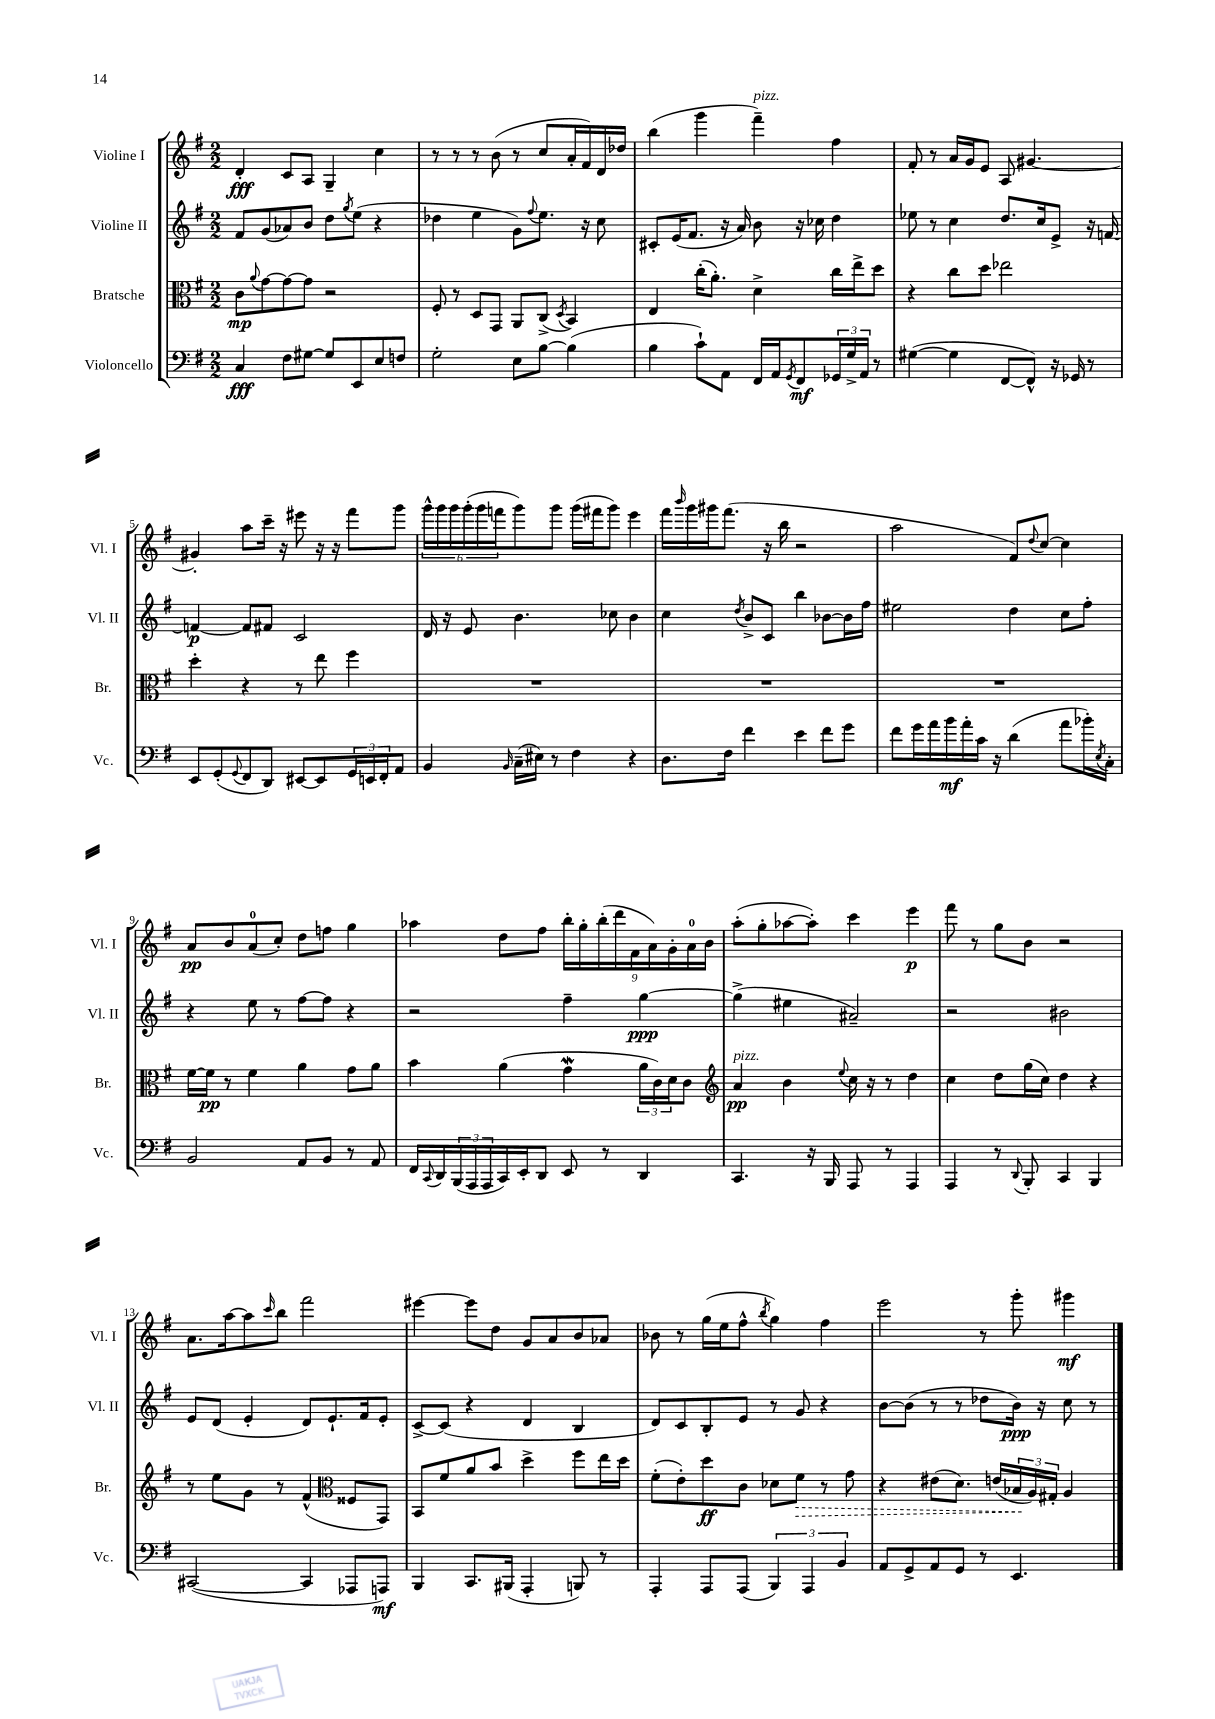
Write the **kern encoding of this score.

**kern	**dynam	**kern	**dynam	**kern	**dynam	**kern	**dynam
*part4	*part4	*part3	*part3	*part2	*part2	*part1	*part1
*staff4	*staff4	*staff3	*staff3	*staff2	*staff2	*staff1	*staff1
*I"Violoncello	*	*I"Bratsche	*	*I"Violine II	*	*I"Violine I	*
*I'Vc.	*	*I'Br.	*	*I'Vl. II	*	*I'Vl. I	*
*clefF4	*	*clefC3	*	*clefG2	*	*clefG2	*
*k[f#]	*	*k[f#]	*	*k[f#]	*	*k[f#]	*
*M2/2	*	*M2/2	*	*M2/2	*	*M2/2	*
=1	=1	=1	=1	=1	=1	=1	=1
4C/	fff	8c\L	mp	8f#/L	.	4d'/	fff
.	.	8qqa/	.	.	.	.	.
.	.	[8g\	.	(8g/	.	.	.
8F#\L	.	8g\_	.	8a-X/)	.	8c/L	.
[8G#X\J	.	8g\J]	.	8b/J	.	8A/J	.
8G#/L]	.	2r	.	8dd\L	.	4G~/	.
.	.	.	.	8qgg/	.	.	.
8EE/	.	.	.	(8ee\J	.	.	.
8E/	.	.	.	4r	.	4cc\	.
8Fn/J	.	.	.	.	.	.	.
=2	=2	=2	=2	=2	=2	=2	=2
2G'\	.	8F#'/	.	4dd-X\	.	8r	.
.	.	8r	.	.	.	8r	.
.	.	8D/L	.	4ee\	.	8r	.
.	.	8GG/J	.	.	.	(8b\	.
8E\L	.	8AA/L	.	8g\L)	.	8r	.
.	.	.	.	8qqff#/	.	.	.
[8B\J	.	(8C^/J	.	8.ee\J	.	8cc/L	.
.	.	8qD/	.	.	.	.	.
(4B\]	.	4BB/)	.	.	.	16a'/L	.
.	.	.	.	16r	.	16f#/)	.
.	.	.	.	8cc\	.	16d/	.
.	.	.	.	.	.	16dd-X/JJ	.
=3	=3	=3	=3	=3	=3	=3	=3
4B\	.	4E/	.	8c#X'/L	.	(4bb\	.
.	.	.	.	(16e/K	.	.	.
.	.	.	.	8.f#/J	.	.	.
8c`\L)	.	(16cc'\KL	.	.	.	4ggg\	.
.	.	8.a'\J)	.	.	.	.	.
8AA\J	.	.	.	16r	.	.	.
.	.	.	.	16a/)	.	.	.
!	!	!	!	!	!	!LO:TX:a:i:t=pizz.	!
16FF#/LL	.	4d^\	.	8b\	.	4fff#~\)	.
16AA/J	.	.	.	.	.	.	.
8qGG/	.	.	.	.	.	.	.
8FF#/	mf	.	.	16r	.	.	.
.	.	.	.	16cc-X\	.	.	.
24GG-X/L	.	16cc\LL	.	4dd\	.	4ff#\	.
24G^/	.	.	.	.	.	.	.
.	.	16ee^\J	.	.	.	.	.
24AA/JJ	.	.	.	.	.	.	.
8r	.	8dd\J	.	.	.	.	.
=4	=4	=4	=4	=4	=4	=4	=4
([4G#X\	.	4r	.	8ee-X\	.	8f#'/	.
.	.	.	.	8r	.	8r	.
4G#\]	.	8cc\L	.	4cc\	.	16a/LL	.
.	.	.	.	.	.	16g/J	.
.	.	8dd\J	.	.	.	8e/J	.
[8FF#/L	.	2ee-X\	.	8.dd/L	.	8A/	.
8FF#^^/J])	.	.	.	.	.	[4.g#X/	.
.	.	.	.	16cc/k	.	.	.
16r	.	.	.	8e^/J	.	.	.
16GG-X/	.	.	.	.	.	.	.
8r	.	.	.	16r	.	.	.
.	.	.	.	[16fn/	.	.	.
!!LO:LB:g=z
=5	=5	=5	=5	=5	=5	=5	=5
8EE/L	.	4dd'\	.	4fn/_	p	4g#X'/]	.
(8GG'/	.	.	.	.	.	.	.
8qqGG/	.	.	.	.	.	.	.
8FF#/	.	4r	.	8f/L]	.	8aa\L	.
8DD/J)	.	.	.	8f#X/J	.	16ccc~\Jk	.
.	.	.	.	.	.	16r	.
[8EE#X/L	.	8r	.	2c/	.	8eee#X\	.
8EE#/]	.	8ee\	.	.	.	16r	.
.	.	.	.	.	.	16r	.
24GG/L	.	4ff#\	.	.	.	8fff#\L	.
24EEn/	.	.	.	.	.	.	.
24FF#'/J	.	.	.	.	.	.	.
8AA/J	.	.	.	.	.	8ggg\J	.
=6	=6	=6	=6	=6	=6	=6	=6
4BB/	.	1r	.	16d/	.	24ggg^^\LL	.
.	.	.	.	.	.	24ggg\	.
.	.	.	.	16r	.	.	.
.	.	.	.	.	.	24ggg\	.
.	.	.	.	8e/	.	(24ggg'\	.
.	.	.	.	.	.	24ggg\	.
.	.	.	.	.	.	24fffn\J	.
16qqBB/	.	.	.	.	.	.	.
(16C~\LL	.	.	.	4.b\	.	8ggg\)	.
16E#X\JJ)	.	.	.	.	.	.	.
8r	.	.	.	.	.	8ggg\J	.
4F#\	.	.	.	.	.	(16ggg\LL	.
.	.	.	.	.	.	16fff#X\J	.
.	.	.	.	8cc-X\	.	8ggg\J)	.
4r	.	.	.	4b\	.	4eee\	.
=7	=7	=7	=7	=7	=7	=7	=7
8.D\L	.	1r	.	4cc\	.	16fff#\LL	.
.	.	.	.	.	.	16qqbbb/	.
.	.	.	.	.	.	16ggg\	.
.	.	.	.	.	.	16ggg#X\J	.
16F#\Jk	.	.	.	.	.	(8.fff#\J	.
.	.	.	.	8qdd/	.	.	.
4f#\	.	.	.	8b^/L	.	.	.
.	.	.	.	8c/J	.	16r	.
.	.	.	.	.	.	16bb\	.
4e\	.	.	.	4bb\	.	2r	.
8f#\L	.	.	.	[8b-X\L	.	.	.
8g\J	.	.	.	16b-\L]	.	.	.
.	.	.	.	16ff#\JJ	.	.	.
=8	=8	=8	=8	=8	=8	=8	=8
8f#\L	.	1r	.	2ee#X\	.	2aa\	.
16g\L	.	.	.	.	.	.	.
16a\	.	.	.	.	.	.	.
16b\	mf	.	.	.	.	.	.
16a'\	.	.	.	.	.	.	.
16c\JJ	.	.	.	.	.	.	.
16r	.	.	.	.	.	.	.
(4d\	.	.	.	4dd\	.	8f#/L)	.
.	.	.	.	.	.	8qqdd/	.
.	.	.	.	.	.	[8cc/J	.
8a\L	.	.	.	8cc\L	.	4cc\]	.
16b-X'\L)	.	.	.	8ff#'\J	.	.	.
8qE/	.	.	.	.	.	.	.
16C'\JJ	.	.	.	.	.	.	.
!!LO:LB:g=z
=9	=9	=9	=9	=9	=9	=9	=9
2BB/	.	[16f#\LL	.	4r	.	8a/L	pp
.	.	16f#\JJ]	pp	.	.	.	.
.	.	8r	.	.	.	8b/	.
.	.	4f#\	.	8ee\	.	(8a/	.
.	.	.	.	8r	.	8cc'/J)	.
8AA/L	.	4a\	.	[8ff#\L	.	8dd\L	.
8BB/J	.	.	.	8ff#\J]	.	8ffn\J	.
8r	.	8g\L	.	4r	.	4gg\	.
8AA/	.	8a\J	.	.	.	.	.
=10	=10	=10	=10	=10	=10	=10	=10
16FF#/LL	.	4b\	.	2r	.	4aa-X\	.
8qqCC/	.	.	.	.	.	.	.
16DD/	.	.	.	.	.	.	.
(24BBB/	.	.	.	.	.	.	.
24AAA/	.	.	.	.	.	.	.
24AAA/	.	.	.	.	.	.	.
16CC/)	.	(4a\	.	.	.	8dd\L	.
16EE'/J	.	.	.	.	.	.	.
8DD/J	.	.	.	.	.	8ff#\J	.
8EE/	.	4gw\	.	4ff#~\	.	18bb'\LL	.
.	.	.	.	.	.	18gg'\	.
.	.	.	.	.	.	(18bb'\	.
8r	.	.	.	.	.	.	.
.	.	.	.	.	.	18ddd\	.
.	.	.	.	.	.	18f#\	.
4DD/	.	24a\LL	.	[4gg\	ppp	.	.
.	.	.	.	.	.	18a\)	.
.	.	24c\)	.	.	.	.	.
.	.	24d\J	.	.	.	18g'\	.
.	.	8c\J	.	.	.	.	.
.	.	.	.	.	.	18a\	.
.	.	.	.	.	.	18b\JJ	.
=11	=11	=11	=11	=11	=11	=11	=11
*	*	*clefG2	*	*	*	*	*
!	!	!LO:TX:a:i:t=pizz.	!	!	!	!	!
4.CC/	.	4a/	pp	(4gg^\]	.	(8aa'\L	.
.	.	.	.	.	.	8gg'\	.
.	.	4b\	.	4ee#X\	.	[8aa-X\	.
16r	.	.	.	.	.	8aa-'\J])	.
16BBB/	.	.	.	.	.	.	.
.	.	8qqee/	.	.	.	.	.
8AAA/	.	16cc\	.	2a#X~/)	.	4ccc\	.
.	.	16r	.	.	.	.	.
8r	.	8r	.	.	.	.	.
4AAA/	.	4dd\	.	.	.	4eee\	p
=12	=12	=12	=12	=12	=12	=12	=12
4AAA/	.	4cc\	.	2r	.	8fff#\	.
.	.	.	.	.	.	8r	.
8r	.	8dd\L	.	.	.	8gg\L	.
8qqDD/	.	.	.	.	.	.	.
8BBB'/	.	(16gg\L	.	.	.	8b\J	.
.	.	16cc\JJ)	.	.	.	.	.
4CC/	.	4dd\	.	2b#X\	.	2r	.
4BBB/	.	4r	.	.	.	.	.
!!LO:LB:g=z
=13	=13	=13	=13	=13	=13	=13	=13
([2CC#X/	.	8r	.	8e/L	.	8.a\L	.
.	.	8ee\L	.	(8d/J	.	.	.
.	.	.	.	.	.	[16aa\k	.
.	.	8g\J	.	4e'/	.	8aa\]	.
.	.	.	.	.	.	16qqccc/	.
.	.	8r	.	.	.	8bb\J	.
4CC#/]	.	(4f#^^/	.	8d/L)	.	2fff#\	.
.	.	.	.	8.e`/	.	.	.
*	*	*clefC3	*	*	*	*	*
8AAA-X/L	.	8F##X/L	.	.	.	.	.
.	.	.	.	16f#/k	.	.	.
8AAAn/J)	mf	8GG/J)	.	8e'/J	.	.	.
=14	=14	=14	=14	=14	=14	=14	=14
4BBB/	.	8BB/L	.	[8c^/L	.	[4eee#X\	.
.	.	8f#/	.	(8c/J]	.	.	.
8.CC/L	.	8a/	.	4r	.	8eee#\L]	.
.	.	8b/J	.	.	.	8dd\J	.
(16BBB#X/Jk	.	.	.	.	.	.	.
4AAA'/	.	4dd^\	.	4d/	.	8g/L	.
.	.	.	.	.	.	8a/	.
8BBBn/)	.	8ff#\L	.	4B/	.	8b/	.
8r	.	16ee\L	.	.	.	8a-X/J	.
.	.	16dd\JJ	.	.	.	.	.
=15	=15	=15	=15	=15	=15	=15	=15
4AAA'/	.	(8f#'\L	.	8d/L)	.	8b-X\	.
.	.	8e'\)	.	8c/	.	8r	.
8AAA/L	.	8dd\	ff	8B'/	.	(16gg\LL	.
.	.	.	.	.	.	16ee\J	.
(8AAA/J	.	8c\J	.	8e/J	.	8ff#^^\J	.
.	.	.	.	.	.	8qbb/	.
6BBB/)	.	8d-X\L	.	8r	.	4gg\)	.
!	!	!	!LO:HP:b	!	!	!	!
.	.	8f#\J	>	8g/	.	.	.
6AAA/	.	.	.	.	.	.	.
.	.	8r	.	4r	.	4ff#\	.
6BB/	.	.	.	.	.	.	.
.	.	8g\	.	.	.	.	.
=16	=16	=16	=16	=16	=16	=16	=16
8AA/L	.	4r	.	[8b\L	.	2eee\	.
8GG^/	.	.	.	(8b\J]	.	.	.
8AA/	.	(8e#X\L	.	8r	.	.	.
8GG/J	.	8.d\J)	.	8r	.	.	.
8r	.	.	.	8dd-X\L	.	8r	.
.	.	(16en/LL	.	.	.	.	.
4.EE/	.	24B-X/	.	16b\Jk)	ppp	8ggg'\	.
.	.	24A/)	]	.	.	.	.
.	.	.	.	16r	.	.	.
.	.	24G#X'/JJ	.	.	.	.	.
.	.	4A/	.	8cc\	.	4ggg#X\	mf
.	.	.	.	8r	.	.	.
==	==	==	==	==	==	==	==
*-	*-	*-	*-	*-	*-	*-	*-
